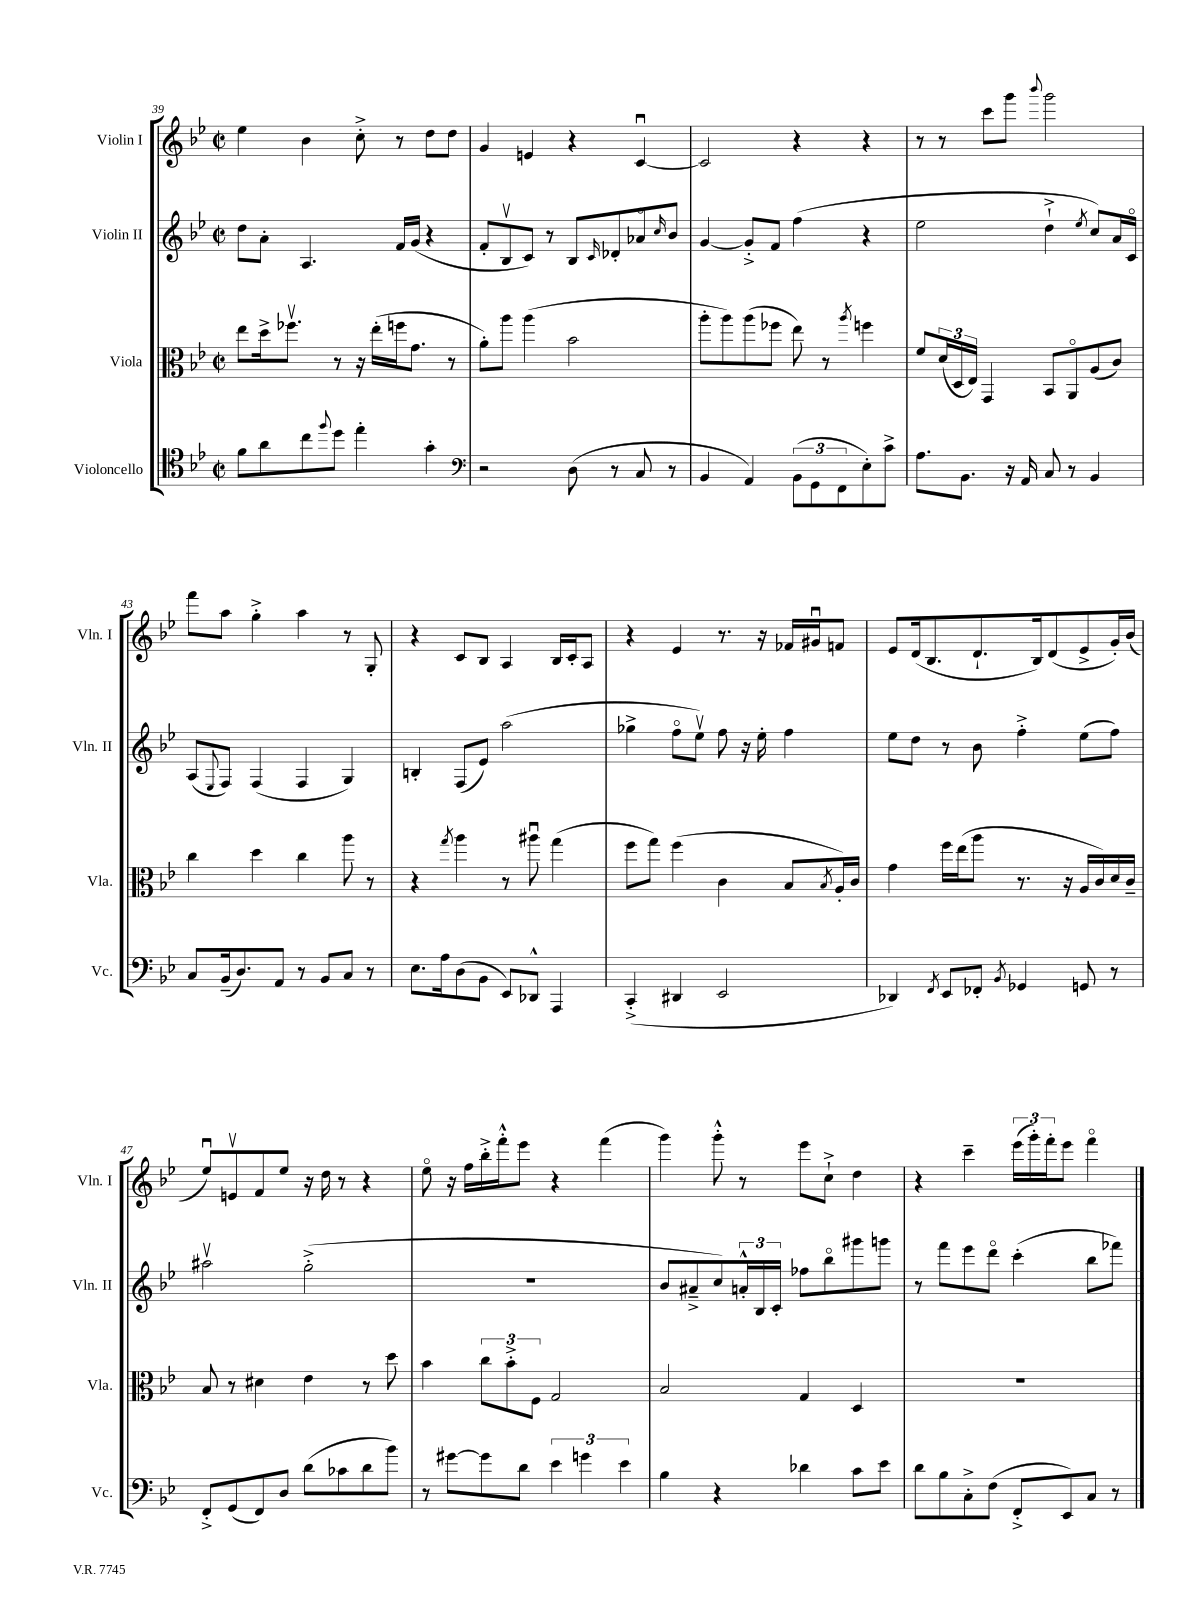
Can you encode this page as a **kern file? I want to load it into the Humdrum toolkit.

**kern	**kern	**kern	**kern
*staff4	*staff3	*staff2	*staff1
*clefC4	*clefC3	*clefG2	*clefG2
*k[b-e-]	*k[b-e-]	*k[b-e-]	*k[b-e-]
*M2/2	*M2/2	*M2/2	*M2/2
*met(c|)	*met(c|)	*met(c|)	*met(c|)
8f\L	8ee-\L	8dd\L	4ee-\
8a\	16dd^\k	8a'\J	.
.	8.ff-v\J	.	.
8cc\	.	4.A/	4b-\
8qqff/	.	.	.
8dd\J	8r	.	.
4ee-'\	16r	.	8cc'^\
.	(16ee-'\LL	.	.
.	16ff\J	16f/LL	8r
.	8.g\J	(16g/JJ	.
4g'\	.	4r	8dd\L
.	8r	.	8dd\J
=	=	=	=
*clefF4	*	*	*
2r	8a'\L)	8f'/L	4g/
.	8aa\J	8B-v/	.
.	(4aa\	8c/J)	4e/
.	.	8r	.
(8D\	2b-\	8B-/L	4r
.	.	16qqc/	.
8r	.	8d-'/	.
8C/	.	8a-o/	[4cu/
.	.	16qqcc/	.
8r	.	8b-/J	.
=	=	=	=
4BB-/	8aa'\L	[4g/	2c/]
.	8aa\)	.	.
4AA/)	(8aa\	8g'^/]L	.
.	8ff-\J	8f/J	.
(12BB-\L	8ee-\)	(4ff\	4r
12GG\	.	.	.
.	8r	.	.
12FF\	.	.	.
.	8qaa/	.	.
8E-'\)	4ff\	4r	4r
8c^\J	.	.	.
=	=	=	=
8.A\L	8f/L	2ee-\	8r
.	(24d/L	.	8r
.	24D/	.	.
8.BB-\J	.	.	.
.	24E-/JJ)	.	.
.	4GG/	.	8ccc\L
16r	.	.	8ggg\J
16AA/	.	.	.
.	.	.	8qqbbb-/
8C/	8BB-/L	4dd`^\	2ggg\
8r	8AAo/	.	.
.	.	8qee-/	.
4BB-/	(8A/	8cc/L)	.
.	8c/J)	16a/L	.
.	.	16co/JJ	.
=	=	=	=
8C/L	4cc\	(8A/L	8fff\L
.	.	8qqE-/	.
(16BB-~/k	.	8F/J)	8aa\J
8.D/)	.	.	.
.	4dd\	(4F/	4gg'^\
8AA/J	.	.	.
8r	4cc\	4F/	4aa\
8BB-/L	.	.	.
8C/J	8aa\	4G/)	8r
8r	8r	.	8G'/
=	=	=	=
8.E-\L	4r	4B'/	4r
16A\k	.	.	.
.	8qgg/	.	.
(8D\	4aa\	(8F/L	8c/L
8BB-\J	.	8e-/J)	8B-/J
8EE-/L)	8r	(2aa\	4A/
8DD-^^/J	8aa#u\	.	.
4AAA/	(4gg\	.	16B-/LL
.	.	.	16c'/J
.	.	.	8A/J
=	=	=	=
(4CC'^/	8ff\L	4gg-^\	4r
.	8gg\J)	.	.
4DD#/	(4ff\	8ffo\L	4e-/
.	.	8ee-v\J)	.
2EE-/	4c\	8ff\	8.r
.	.	16r	.
.	.	16ee-'\	16r
.	8B-/L	4ff\	16f-/LL
.	.	.	16g#u/J
.	8qB-/	.	.
.	16A'/L)	.	8f/J
.	16c/JJ	.	.
=	=	=	=
4DD-/)	4g\	8ee-\L	8e-/L
.	.	8dd\J	(16d/k
.	.	.	8.B-/
8qFF/	.	.	.
8EE-/L	16ff\LL	8r	.
.	(16ee-\J	.	.
8FF-'/J	8aa\J	8b-\	8.d`/
8qBB-/	.	.	.
4GG-/	8.r	4ff'^\	.
.	.	.	16B-/k)
.	.	.	(8d/
.	16r	.	.
8GG/	16A/LL	(8ee-\L	8e-^/
.	16c/)	.	.
8r	16d/	8ff\J)	16g'/L)
.	16c~/JJ	.	(16b-/JJ
=	=	=	=
8FF'^/L	8B-/	2aa#v\	8ee-u/L)
(8GG/	8r	.	8ev/
8FF/)	4d#\	.	8f/
8D/J	.	.	8ee-/J
(8d\L	4e-\	(2gg'^\	16r
.	.	.	16dd\
8c-\	.	.	8r
8d\	8r	.	4r
8b-\J)	8dd\	.	.
=	=	=	=
8r	4b-\	1r	8ee-o\
[8g#\L	.	.	16r
.	.	.	16ff\LL
8g#\]	12cc\L	.	16bb-'^\
.	.	.	16fff'^^\J
.	12b-'^\	.	.
8d\J	.	.	8eee-\J
.	12F\J	.	.
6e-\	2G/	.	4r
6g\	.	.	.
.	.	.	(4fff\
6e-\	.	.	.
=	=	=	=
4B-\	2B-/	8b-/L	4ggg\)
.	.	8a#~^/	.
4r	.	8cc/)	8ggg'^^\
.	.	24a'^^/L	8r
.	.	24B-/	.
.	.	24c'/JJ	.
4d-\	4G/	8ff-\L	8eee-\L
.	.	8bb-o\	8cc`^\J
8c\L	4D/	8ggg#\	4dd\
8e-\J	.	8ggg\J	.
=	=	=	=
8d\L	1r	8r	4r
8B-\	.	8fff\L	.
8C'^\	.	8eee-\	4ccc~\
(8F\J	.	8dddo\J	.
8FF'^/L	.	(4ccc'\	(24eee-\LL
.	.	.	24ggg'\)
.	.	.	24fff'\J
8EE-/)	.	.	8eee-\J
8C/J	.	8bb-\L	4fffo\
8r	.	8fff-\J)	.
==	==	==	==
*-	*-	*-	*-
